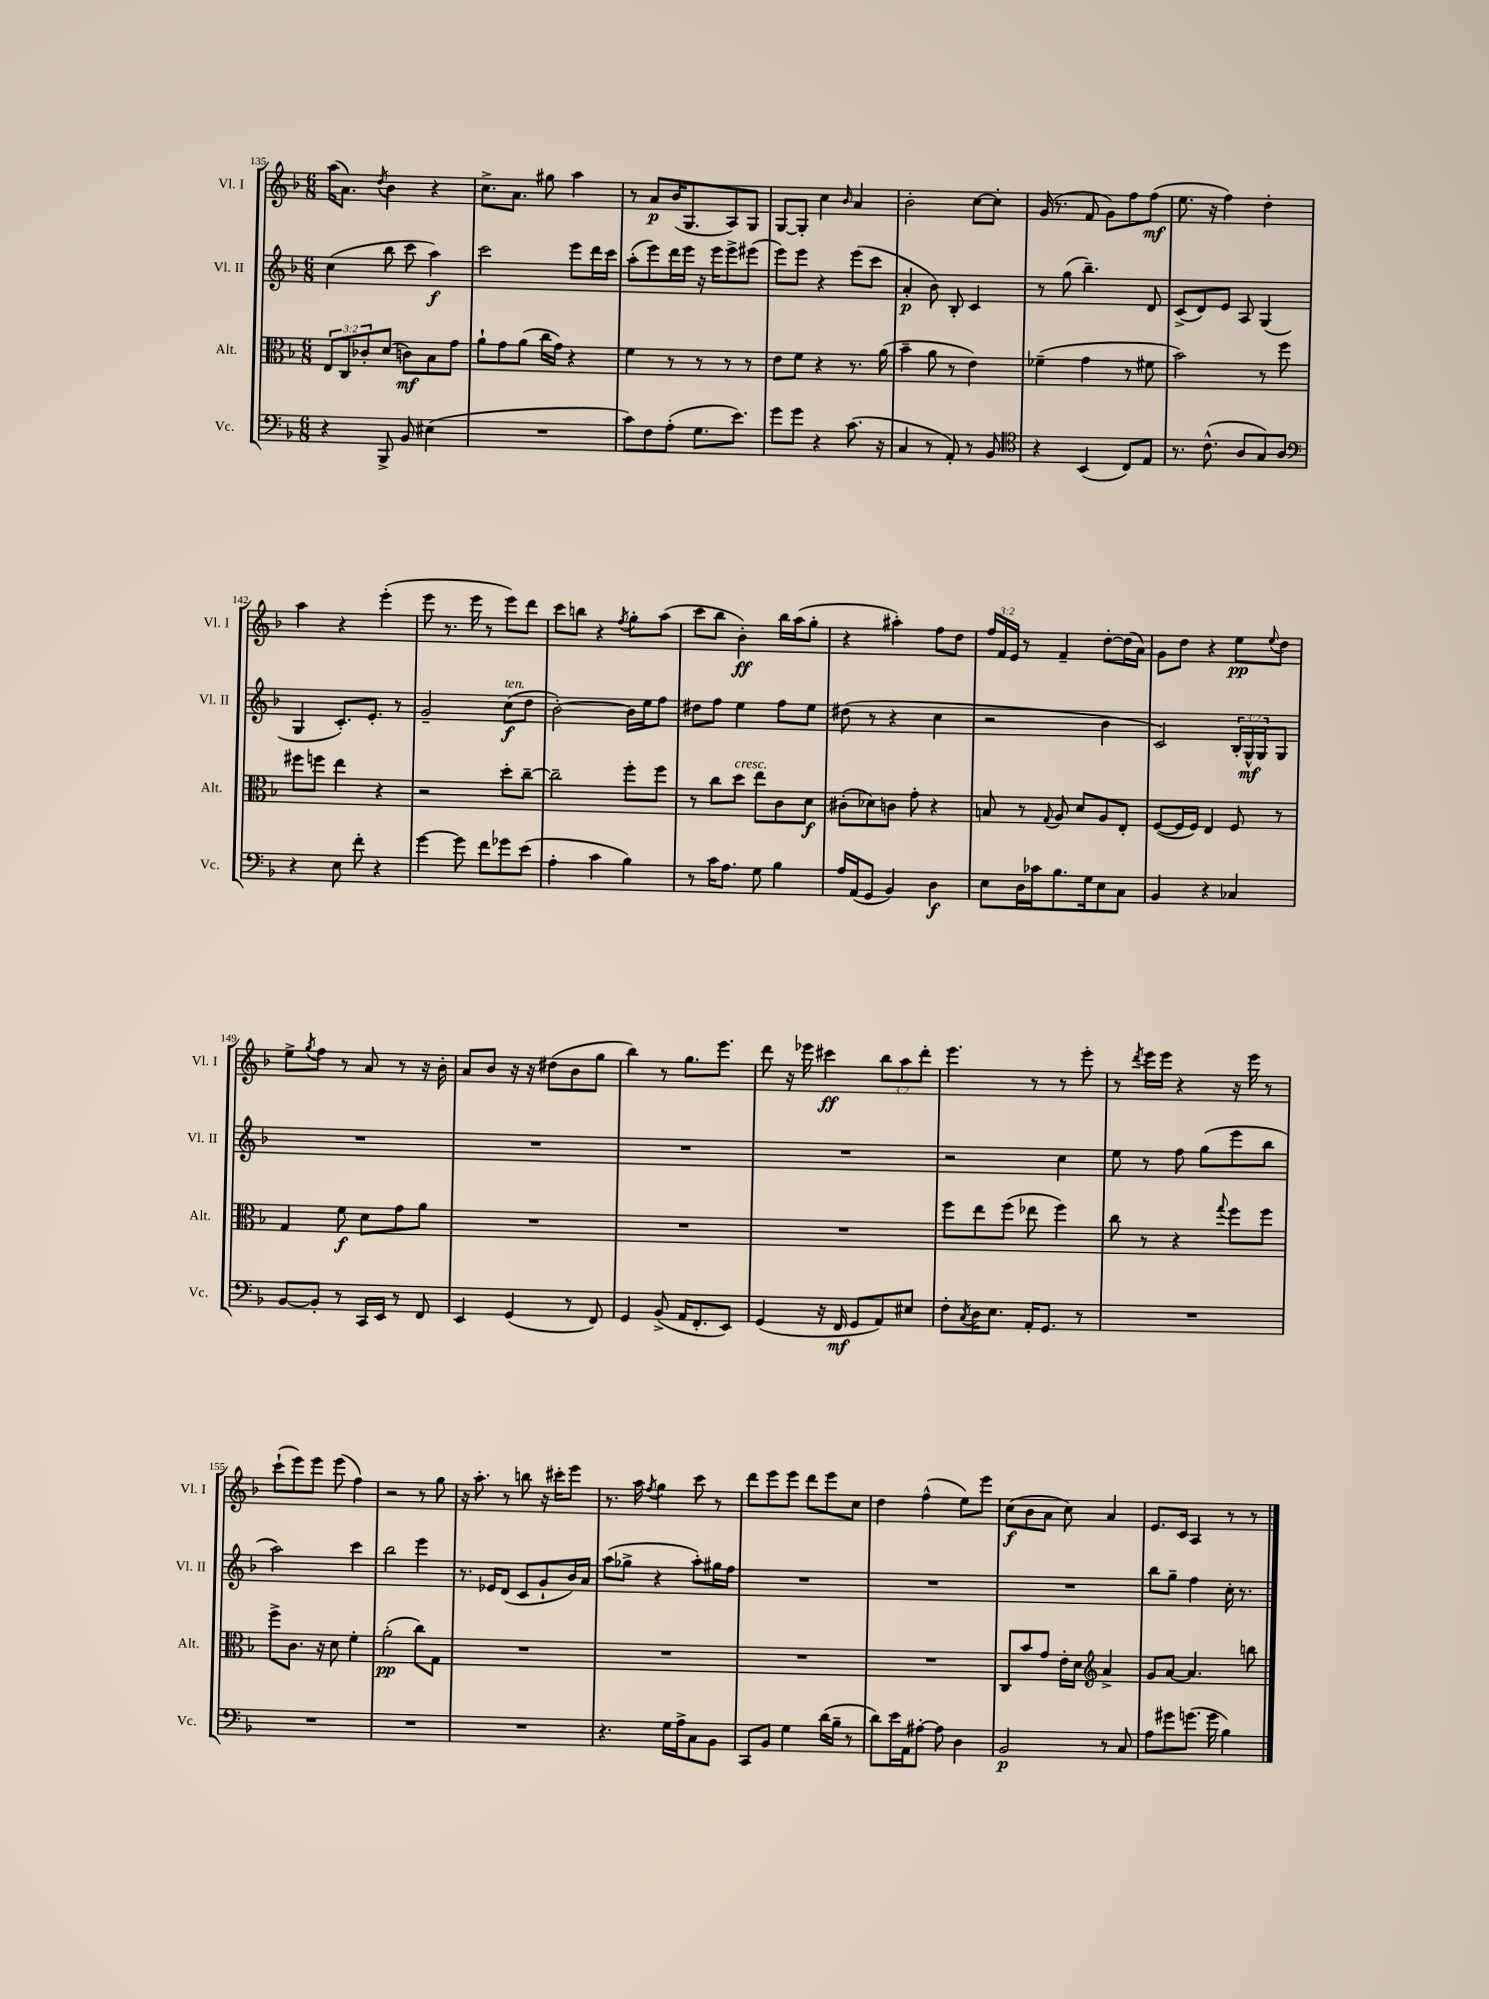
<<
\new StaffGroup <<
\new Staff = "s0" \with { instrumentName = "Vl. I" shortInstrumentName = "Vl. I" } {
    \clef treble \key f \major \numericTimeSignature \time 6/8 \override Staff.TupletNumber.text = #tuplet-number::calc-fraction-text
    a''16( a'8.) \acciaccatura { d''8 } bes'4 r4 |
    c''8.-> a'8. gis''8 a''4 |
    r8 a'8\p bes'16( g8. a8) g8 |
    g8~ g8-. c''4 \grace { bes'16 } a'4 |
    bes'2-. c''8~ c''8-. |
    g'16( r8. f'8 g'8) f''8 f''8\mf( |
    e''8. r16 f''4) d''4-. |
    a''4 r4 e'''4-.( |
    e'''8 r8. e'''16 r8 e'''8) d'''8 |
    c'''8 b''8 r4 \acciaccatura { f''8 } g''8-. a''8( |
    c'''8 bes''8 bes'4-.\ff) bes''16 a''16( g''8-. |
    r4 ais''4-.) f''8 d''8 |
    \tuplet 3/2 { f''16 f'16 e'16 } r8 f'4-- d''8~-. d''16( a'16) |
    g'8 d''8 r4 e''8\pp \appoggiatura { e''8 } d''8 |
    e''8-> \acciaccatura { g''8 } f''8 r8 a'8 r8 r16 bes'16-. |
    a'8 bes'8 r16 r16 dis''8( bes'8 g''8 |
    bes''4) r8 g''8. e'''8. |
    d'''8 r16 ees'''16 cis'''4\ff \tuplet 3/2 { bes''8 a''8 d'''8-. } |
    e'''4. r8 r8 e'''8-. |
    r8 \acciaccatura { d'''8 } e'''16 e'''16 r4 r16 e'''16 r8 |
    c'''8-!( e'''8) e'''8 e'''8( f''4) |
    r2 r8 g''8 |
    r16 a''8.-. r8 b''8 r16 cis'''16-. e'''8 |
    r8. a''16 \acciaccatura { f''8 } g''4 c'''8 r8 |
    d'''8 e'''8 e'''8 d'''8 e'''8 c''8 |
    d''4 f''4-^( e''8) e'''8 |
    c''8\f( bes'8 a'8 c''8) a'4 |
    e'8. c'16 a4 r8 r8 \bar "|." |
}
\new Staff = "s1" \with { instrumentName = "Vl. II" shortInstrumentName = "Vl. II" } {
    \clef treble \key f \major \numericTimeSignature \time 6/8 \override Staff.TupletNumber.text = #tuplet-number::calc-fraction-text
    c''4( bes''8 c'''8 a''4\f) |
    c'''2 e'''8 d'''16 c'''16 |
    a''8-.( e'''8) d'''16 e'''16 r16 e'''16 e'''8-> eis'''8( |
    e'''8) e'''8 r4 e'''8( c'''8 |
    a'4-.\p bes'8) bes8-. c'4 |
    r8 g''8( bes''4.--) d'8 |
    c'8->( d'8) e'8 a8 g4( |
    g4 c'8.-.) e'8.-. r8 |
    g'2-- c''8\f^\markup { \italic "ten." }( d''8 |
    bes'2~-.) bes'16 e''16 f''8 |
    dis''8 f''8 e''4 f''8 e''8 |
    dis''8( r8 r4 c''4 |
    r2 bes'4 |
    c'2) \tuplet 3/2 { bes16-. g16-^\mf g16 } g8 |
    R2. |
    R2. |
    R2. |
    R2. |
    r2 c''4 |
    e''8 r8 f''8 g''8( e'''8 bes''8 |
    a''2) c'''4 |
    bes''2 e'''4 |
    r8. ees'16 d'8( c'8 g'8-! bes'16) a'16 |
    a''8( ges''8-> r4 a''8-.) gis''16 f''16 |
    R2. |
    R2. |
    R2. |
    bes''8 g''8-- f''4 c''16-. r8. \bar "|." |
}
\new Staff = "s2" \with { instrumentName = "Alt." shortInstrumentName = "Alt." } {
    \clef alto \key f \major \numericTimeSignature \time 6/8 \override Staff.TupletNumber.text = #tuplet-number::calc-fraction-text
    \tuplet 3/2 { e8 c8 ces'8-. } d'8( c'8\mf) bes8 g'8 |
    a'8-! g'8 a'8( c''16 g'16) r4 |
    f'4 r8 r8 r8 r8 |
    e'8 f'8 r4 r8. a'16( |
    bes'4-- a'8 r8 e'4) |
    fes'4--( g'4 r8 fis'8 |
    bes'2) r8 f''8 |
    fis''8 f''8 e''4 r4 |
    r2 d''8-. c''8~-- |
    c''2-- f''8-. f''8 |
    r8 c''8 d''8^\markup { \italic "cresc." } e''8 c'8 d'8\f |
    cis'8-.( des'8) c'8 g'8-. r4 |
    b8 r8 \appoggiatura { g8 } a8 d'8 a8 e8-. |
    f8~( f16 f16) e4 f8 r8 |
    g4 f'8\f d'8 g'8 a'8 |
    R2. |
    R2. |
    R2. |
    f''8 e''8 f''8( ees''8 f''4) |
    c''8 r8 r4 \appoggiatura { g''8 } f''8 f''8 |
    f''8-> c'8. r16 d'8 f'4-. |
    a'2-.\pp( c''8) g8 |
    R2. |
    R2. |
    R2. |
    R2. |
    c8 bes'8 g'8 e'16-. d'16 \clef treble a'4-> |
    g'8 a'8~ a'4. b''8 \bar "|." |
}
\new Staff = "s3" \with { instrumentName = "Vc." shortInstrumentName = "Vc." } {
    \clef bass \key f \major \numericTimeSignature \time 6/8
    r4 bes,,8-> bes,8 eis4( |
    R2. |
    c'8) f8 a8-.( g8. e'8.) |
    g'8 g'8 r4 c'8.( r16 |
    c4 r8 a,8-.) r8 bes,8 |
    \clef tenor r4 bes,4( c8) e8 |
    r8. c'8.-^( a8 g8) a8 |
    \clef bass r4 e8 f'8-. r4 |
    g'4~ g'8 f'8 ges'8 e'8( |
    a4-. c'4 bes4) |
    r8 c'16 a8. g8 bes4 |
    a16 a,16( g,8 bes,4) d4\f |
    e8 d16 ces'16 bes8. g16 e8 c8 |
    bes,4 r4 ces4 |
    bes,8~ bes,8-. r8 c,16 e,16 r8 f,8 |
    e,4 g,4( r8 f,8) |
    g,4 bes,8->( a,16 f,8.-. e,8) |
    g,4( r16 f,16\mf g,8 a,8) eis8 |
    f8-. \acciaccatura { c8 } d16 e8. a,16-. g,8. r8 |
    R2. |
    R2. |
    R2. |
    R2. |
    r4. g16 a16-> c8 bes,8 |
    c,8 bes,8 g4 d'16( bes16-- r8 |
    d'8) e'16 a,16 ais8~-. ais8 d4 |
    bes,2\p r8 c8 |
    a8 gis'8 g'8.( g'16 bes4) \bar "|." |
}
>>
>>
\layout { \context { \Score currentBarNumber = #135 } }
